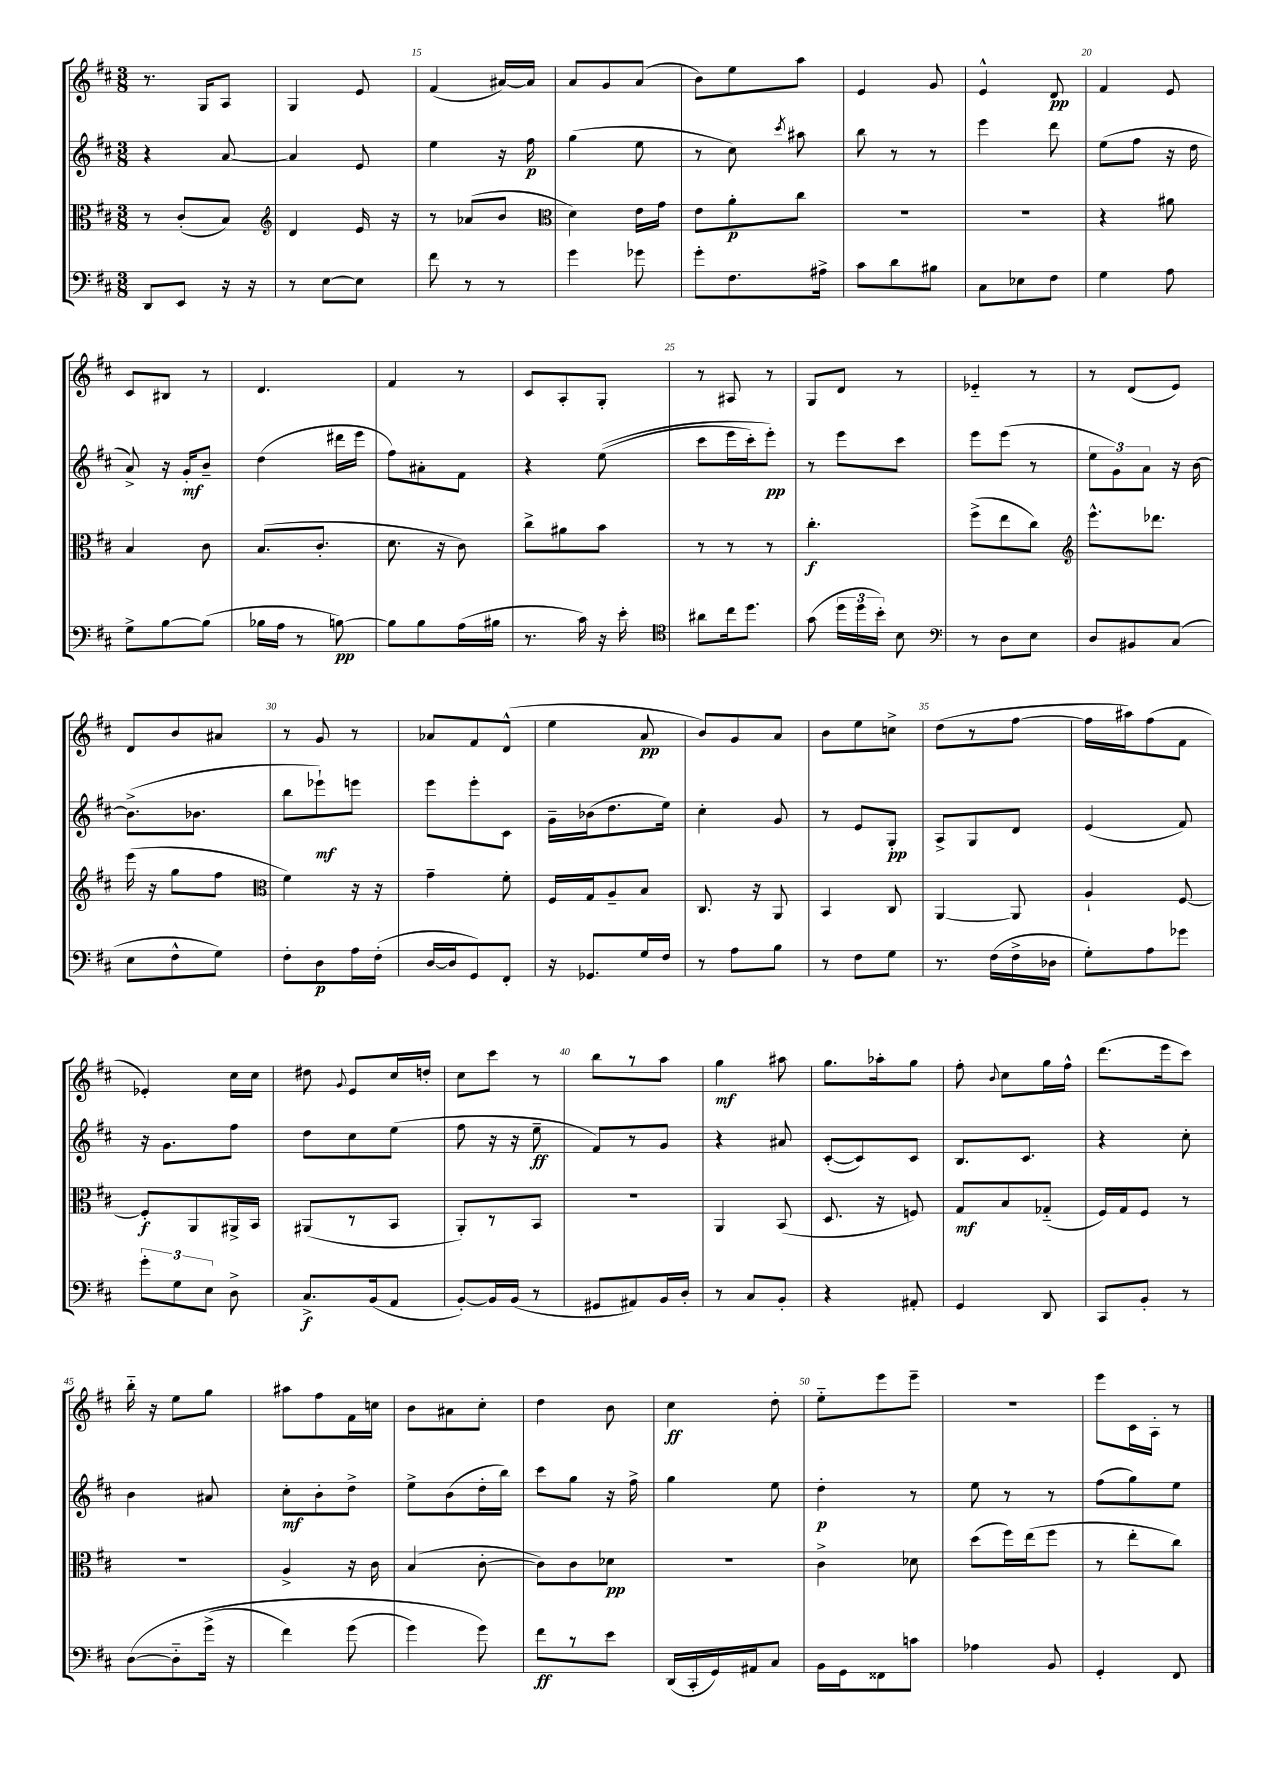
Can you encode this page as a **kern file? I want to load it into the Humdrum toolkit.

**kern	**dynam	**kern	**dynam	**kern	**dynam	**kern	**dynam
*part4	*part4	*part3	*part3	*part2	*part2	*part1	*part1
*staff4	*staff4	*staff3	*staff3	*staff2	*staff2	*staff1	*staff1
*clefF4	*	*clefC3	*	*clefG2	*	*clefG2	*
*k[f#c#]	*	*k[f#c#]	*	*k[f#c#]	*	*k[f#c#]	*
*M3/8	*	*M3/8	*	*M3/8	*	*M3/8	*
=13	=13	=13	=13	=13	=13	=13	=13
8DD/L	.	8r	.	4r	.	8.r	.
8EE/J	.	(8c#'/L	.	.	.	.	.
.	.	.	.	.	.	16G/KL	.
16r	.	8B/J)	.	[8a/	.	8A/J	.
16r	.	.	.	.	.	.	.
=14	=14	=14	=14	=14	=14	=14	=14
*	*	*clefG2	*	*	*	*	*
8r	.	4d/	.	4a/]	.	4G/	.
[8E\L	.	.	.	.	.	.	.
8E\J]	.	16e/	.	8e/	.	8e/	.
.	.	16r	.	.	.	.	.
=15	=15	=15	=15	=15	=15	=15	=15
8f#\	.	8r	.	4ee\	.	(4f#/	.
8r	.	(8a-X/L	.	.	.	.	.
8r	.	8b/J	.	16r	.	[16a#X/LL)	.
.	.	.	.	16ff#\	p	16a#/JJ]	.
=16	=16	=16	=16	=16	=16	=16	=16
*	*	*clefC3	*	*	*	*	*
4g\	.	4d\)	.	(4gg\	.	8a/L	.
.	.	.	.	.	.	8g/	.
8g-X\	.	16e\LL	.	8ee\	.	(8a/J	.
.	.	16g\JJ	.	.	.	.	.
=17	=17	=17	=17	=17	=17	=17	=17
8g'\L	.	8e\L	.	8r	.	8b\L)	.
8.F#\	.	8a'\	p	8cc#\)	.	8ee\	.
.	.	.	.	8qccc#/	.	.	.
.	.	8cc#\J	.	8aa#X\	.	8aa\J	.
16A#X^\Jk	.	.	.	.	.	.	.
=18	=18	=18	=18	=18	=18	=18	=18
8c#\L	.	4.r	.	8bb\	.	4e/	.
8d\	.	.	.	8r	.	.	.
8B#X\J	.	.	.	8r	.	8g/	.
=19	=19	=19	=19	=19	=19	=19	=19
8C#\L	.	4.r	.	4eee\	.	4e^^/	.
8E-X\	.	.	.	.	.	.	.
8F#\J	.	.	.	8ddd\	.	8d/	pp
=20	=20	=20	=20	=20	=20	=20	=20
4G\	.	4r	.	(8ee\L	.	4f#/	.
.	.	.	.	8ff#\J	.	.	.
8A\	.	8a#X\	.	16r	.	8e/	.
.	.	.	.	16dd\	.	.	.
!!LO:LB:g=z
=21	=21	=21	=21	=21	=21	=21	=21
8G^\L	.	4B/	.	8a^/)	.	8c#/L	.
[8B\	.	.	.	16r	.	8B#X/J	.
.	.	.	.	16g'/KL	mf	.	.
(8B\J]	.	8c#\	.	8b~/J	.	8r	.
=22	=22	=22	=22	=22	=22	=22	=22
16B-X\LL	.	(8.B/L	.	(4dd\	.	4.d/	.
16A\JJ	.	.	.	.	.	.	.
8r	.	.	.	.	.	.	.
.	.	8.c#'/J	.	.	.	.	.
[8Bn\)	pp	.	.	16ddd#X\LL	.	.	.
.	.	.	.	16eee\JJ	.	.	.
=23	=23	=23	=23	=23	=23	=23	=23
8B\L]	.	8.d\	.	8ff#\L)	.	4f#/	.
8B\	.	.	.	8a#X'\	.	.	.
.	.	16r	.	.	.	.	.
(16A\L	.	8c#\)	.	8f#\J	.	8r	.
16B#X\JJ	.	.	.	.	.	.	.
=24	=24	=24	=24	=24	=24	=24	=24
8.r	.	8cc#^\L	.	4r	.	8c#/L	.
.	.	8a#X\	.	.	.	8A'/	.
16c#\)	.	.	.	.	.	.	.
16r	.	8b\J	.	((8ee\	.	8G'/J	.
16e'\	.	.	.	.	.	.	.
=25	=25	=25	=25	=25	=25	=25	=25
*clefC4	*	*	*	*	*	*	*
8a#X\L	.	8r	.	8ccc#\L	.	8r	.
16cc#\k	.	8r	.	16eee\L	.	8A#X/	.
8.dd\J	.	.	.	16ccc#'\J)	.	.	.
.	.	8r	.	8eee'\J)	pp	8r	.
=26	=26	=26	=26	=26	=26	=26	=26
(8g\	.	4.cc#'\	f	8r	.	8G/L	.
24dd\LL	.	.	.	8eee\L	.	8d/J	.
24dd\	.	.	.	.	.	.	.
24b'\JJ)	.	.	.	.	.	.	.
8B\	.	.	.	8ccc#\J	.	8r	.
=27	=27	=27	=27	=27	=27	=27	=27
*clefF4	*	*	*	*	*	*	*
8r	.	(8ff#^\L	.	8eee\L	.	4e-X/	.
8D\L	.	8ee\	.	(8eee\J	.	.	.
8E\J	.	8cc#\J)	.	8r	.	8r	.
=28	=28	=28	=28	=28	=28	=28	=28
*	*	*clefG2	*	*	*	*	*
8D/L	.	8.eee^^\L	.	12ee\L	.	8r	.
.	.	.	.	12g\)	.	.	.
8BB#X/	.	.	.	.	.	(8d/L	.
.	.	.	.	12a\J	.	.	.
.	.	8.ddd-X\J	.	.	.	.	.
(8C#/J	.	.	.	16r	.	8e/J)	.
.	.	.	.	[16b\	.	.	.
!!LO:LB:g=z
=29	=29	=29	=29	=29	=29	=29	=29
8E\L	.	(16eee\	.	(8.b^\L]	.	8d/L	.
.	.	16r	.	.	.	.	.
8F#^^\	.	8gg\L	.	.	.	8b/	.
.	.	.	.	8.b-X\J	.	.	.
8G\J)	.	8ff#\J	.	.	.	8a#X/J	.
=30	=30	=30	=30	=30	=30	=30	=30
*	*	*clefC3	*	*	*	*	*
8F#'\L	.	4f#\)	.	8bb\L	.	8r	.
8D\	p	.	.	8eee-X`\)	mf	8g/	.
16A\L	.	16r	.	8eeen\J	.	8r	.
(16F#'\JJ	.	16r	.	.	.	.	.
=31	=31	=31	=31	=31	=31	=31	=31
[16D/LL	.	4g~\	.	8eee\L	.	8a-X/L	.
16D/J]	.	.	.	.	.	.	.
8GG/)	.	.	.	8eee'\	.	8f#/	.
8FF#'/J	.	8f#'\	.	8c#\J	.	(8d^^/J	.
=32	=32	=32	=32	=32	=32	=32	=32
16r	.	16F#/LL	.	16g~\LL	.	4ee\	.
8.GG-X/L	.	16G/J	.	(16b-X\J	.	.	.
.	.	8A~/	.	8.dd\	.	.	.
16G/L	.	8B/J	.	.	.	8a/	pp
16F#/JJ	.	.	.	16ee\Jk)	.	.	.
=33	=33	=33	=33	=33	=33	=33	=33
8r	.	8.C#/	.	4cc#'\	.	8b/L)	.
8A\L	.	.	.	.	.	8g/	.
.	.	16r	.	.	.	.	.
8B\J	.	8AA/	.	8g/	.	8a/J	.
=34	=34	=34	=34	=34	=34	=34	=34
8r	.	4BB/	.	8r	.	8b\L	.
8F#\L	.	.	.	8e/L	.	8ee\	.
8G\J	.	8C#/	.	8G'/J	pp	8ccn^\J	.
=35	=35	=35	=35	=35	=35	=35	=35
8.r	.	[4AA/	.	8A^/L	.	(8dd\L	.
.	.	.	.	8G/	.	8r	.
(16F#\LL	.	.	.	.	.	.	.
16F#^\	.	8AA/]	.	8d/J	.	[8ff#\J	.
16D-X\JJ	.	.	.	.	.	.	.
=36	=36	=36	=36	=36	=36	=36	=36
8G'\L)	.	4A`/	.	(4e/	.	16ff#\LL]	.
.	.	.	.	.	.	16aa#X\J)	.
8A\	.	.	.	.	.	(8ff#\	.
8g-X\J	.	[8F#/	.	8f#/)	.	8f#\J	.
!!LO:LB:g=z
=37	=37	=37	=37	=37	=37	=37	=37
12g'\L	.	8F#'/L]	f	16r	.	4e-X'/)	.
.	.	.	.	8.g\L	.	.	.
12G\	.	.	.	.	.	.	.
.	.	8AA/	.	.	.	.	.
12E\J	.	.	.	.	.	.	.
8D^\	.	16AA#X^/L	.	8ff#\J	.	16cc#\LL	.
.	.	16BB/JJ	.	.	.	16cc#\JJ	.
=38	=38	=38	=38	=38	=38	=38	=38
8.C#^/L	f	(8AA#X/L	.	8dd\L	.	8dd#X\	.
.	.	.	.	.	.	8qqg/	.
.	.	8r	.	8cc#\	.	8e/L	.
(16BB/k	.	.	.	.	.	.	.
8AA/J	.	8BB/J	.	(8ee\J	.	16cc#/L	.
.	.	.	.	.	.	16ddn'/JJ	.
=39	=39	=39	=39	=39	=39	=39	=39
[8BB'/L)	.	8AA'/L)	.	8ff#\	.	8cc#\L	.
16BB/L]	.	8r	.	16r	.	8ccc#\J	.
(16BB/JJ	.	.	.	16r	.	.	.
8r	.	8BB/J	.	8ee~\	ff	8r	.
=40	=40	=40	=40	=40	=40	=40	=40
8GG#X/L	.	4.r	.	8f#/L)	.	8bb\L	.
8AA#X/)	.	.	.	8r	.	8r	.
16BB/L	.	.	.	8g/J	.	8aa\J	.
16D'/JJ	.	.	.	.	.	.	.
=41	=41	=41	=41	=41	=41	=41	=41
8r	.	4AA/	.	4r	.	4gg\	mf
8C#/L	.	.	.	.	.	.	.
8BB'/J	.	(8BB/	.	8a#X/	.	8aa#X\	.
=42	=42	=42	=42	=42	=42	=42	=42
4r	.	8.D/	.	([8c#'/L	.	8.gg\L	.
.	.	.	.	8c#/])	.	.	.
.	.	16r	.	.	.	16aa-X'\k	.
8AA#X'/	.	8Fn/)	.	8c#/J	.	8gg\J	.
=43	=43	=43	=43	=43	=43	=43	=43
4GG/	.	8G/L	mf	8.B/L	.	8ff#'\	.
.	.	.	.	.	.	8qqb/	.
.	.	8B/	.	.	.	8cc#\L	.
.	.	.	.	8.c#/J	.	.	.
8DD/	.	(8G-X/J	.	.	.	16gg\L	.
.	.	.	.	.	.	16ff#^^\JJ	.
=44	=44	=44	=44	=44	=44	=44	=44
8CC#/L	.	16F#/LL)	.	4r	.	(8.ddd\L	.
.	.	16G/J	.	.	.	.	.
8BB'/J	.	8F#/J	.	.	.	.	.
.	.	.	.	.	.	16eee\k	.
8r	.	8r	.	8cc#'\	.	8ccc#\J)	.
!!LO:LB:g=z
=45	=45	=45	=45	=45	=45	=45	=45
([8D\L	.	4.r	.	4b\	.	16bb\	.
.	.	.	.	.	.	16r	.
8D\]	.	.	.	.	.	8ee\L	.
(16g^\Jk	.	.	.	8a#X/	.	8gg\J	.
16r	.	.	.	.	.	.	.
=46	=46	=46	=46	=46	=46	=46	=46
4f#\)	.	4A^/	.	8cc#'\L	mf	8aa#X\L	.
.	.	.	.	8b'\	.	8ff#\	.
(8g\	.	16r	.	8dd^\J	.	16f#\L	.
.	.	16c#\	.	.	.	16ccn\JJ	.
=47	=47	=47	=47	=47	=47	=47	=47
4g\)	.	(4B/	.	8ee^\L	.	8b\L	.
.	.	.	.	(8b\	.	8a#X\	.
8g\)	.	[8c#'\	.	16dd'\L	.	8cc#'\J	.
.	.	.	.	16bb\JJ)	.	.	.
=48	=48	=48	=48	=48	=48	=48	=48
8f#\L	ff	8c#\L])	.	8ccc#\L	.	4dd\	.
8r	.	8c#\	.	8gg\J	.	.	.
8e\J	.	8d-X\J	pp	16r	.	8b\	.
.	.	.	.	16ff#^\	.	.	.
=49	=49	=49	=49	=49	=49	=49	=49
(16DD/LL	.	4.r	.	4gg\	.	4cc#\	ff
16CC#'/	.	.	.	.	.	.	.
16GG/)	.	.	.	.	.	.	.
16AA#X/J	.	.	.	.	.	.	.
8C#/J	.	.	.	8ee\	.	8dd'\	.
=50	=50	=50	=50	=50	=50	=50	=50
16BB\LL	.	4c#^\	.	4dd'\	p	8ee\L	.
16GG\J	.	.	.	.	.	.	.
8FF##X\	.	.	.	.	.	8eee\	.
8cn\J	.	8d-X\	.	8r	.	8eee~\J	.
=51	=51	=51	=51	=51	=51	=51	=51
4A-X\	.	(8dd\L	.	8ee\	.	4.r	.
.	.	16ff#\L)	.	8r	.	.	.
.	.	(16ee\J	.	.	.	.	.
8BB/	.	8ff#\J	.	8r	.	.	.
=52	=52	=52	=52	=52	=52	=52	=52
4GG'/	.	8r	.	(8ff#\L	.	8eee\L	.
.	.	8ee'\L	.	8gg\)	.	16c#\L	.
.	.	.	.	.	.	16A'\JJ	.
8FF#/	.	8cc#\J)	.	8ee\J	.	8r	.
==	==	==	==	==	==	==	==
*-	*-	*-	*-	*-	*-	*-	*-
